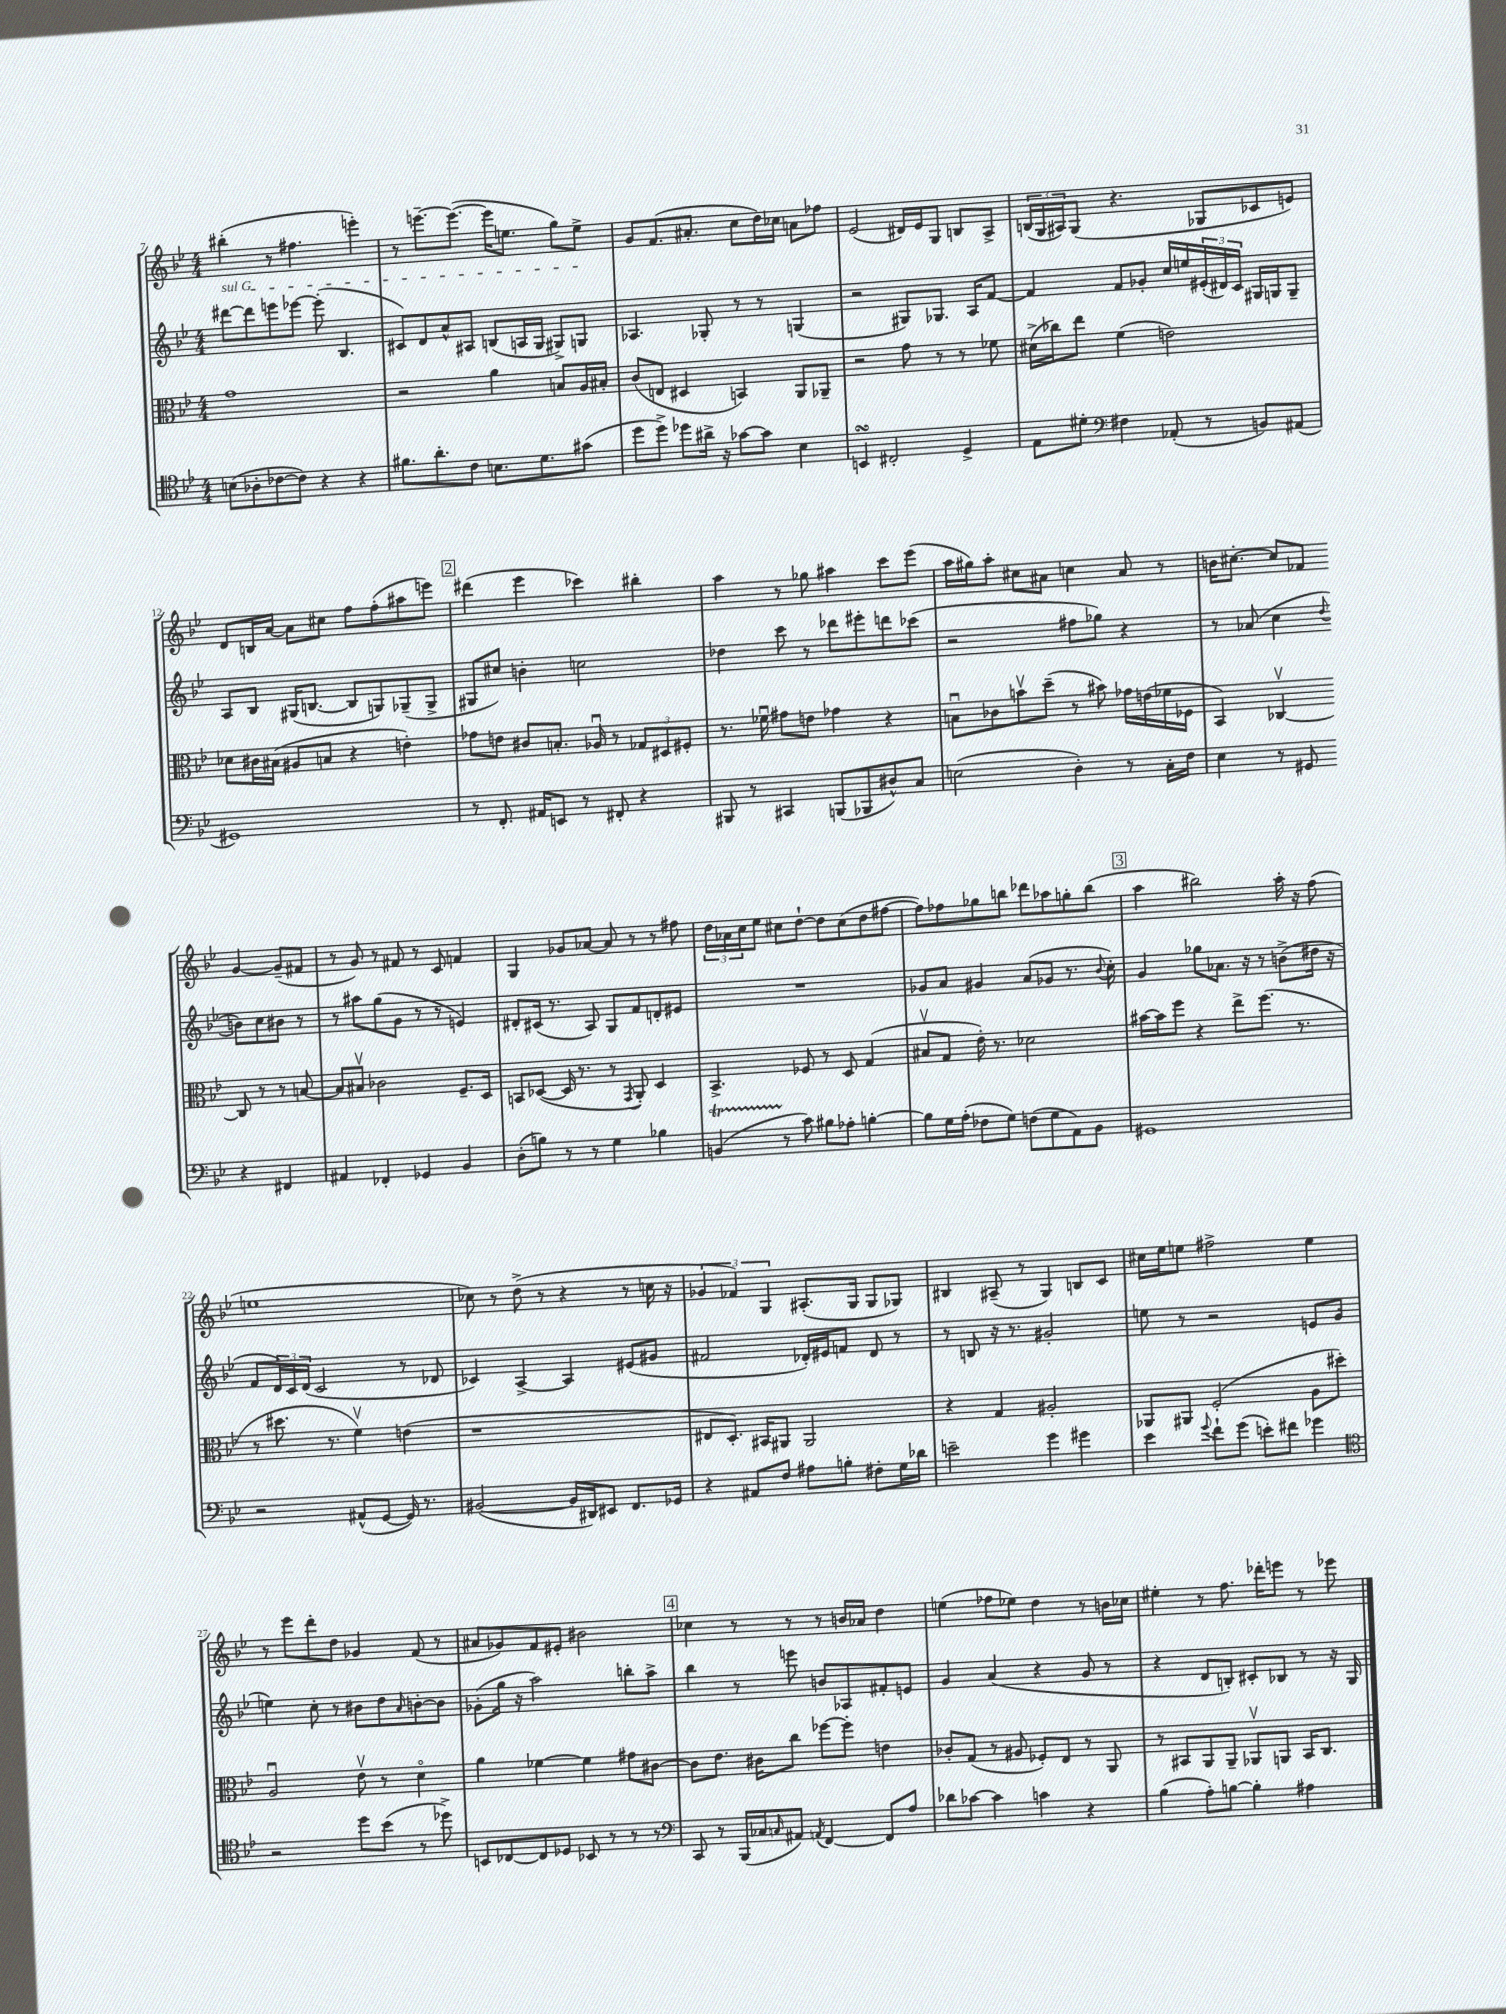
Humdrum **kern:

**kern	**kern	**kern	**kern
*staff4	*staff3	*staff2	*staff1
*clefC4	*clefC3	*clefG2	*clefG2
*k[b-e-]	*k[b-e-]	*k[b-e-]	*k[b-e-]
*M4/4	*M4/4	*M4/4	*M4/4
(8B	1g	[8ddd#	(4bb#'
8A-'	.	8ddd#]	.
[8c-	.	8eee	8r
8c-])	.	[8eee-	4.ff#
4r	.	(8eee-']	.
.	.	4.B-	.
4r	.	.	4eee')
=	=	=	=
8.f#	2r	8c#)	8r
.	.	8d	[8.eee~
8.a'	.	.	.
.	.	8a^^	.
.	.	.	(8.eee_
8c	.	8A#	.
8.B	4a	(8B	16eee]
.	.	.	8.ee
.	.	16A	.
8.d	.	16G	.
.	8B	8G#^)	8gg)
(8g#	16A	8G	8ee^
.	16B#'	.	.
=	=	=	=
8dd	(8c	4.A-	8g
8dd^)	8E	.	(8.f
8dd-	4D#	.	.
.	.	.	8.a#'
16a#^	.	8G-'	.
16r	.	.	.
[8g-	4BB)	8r	8cc
8g-]	.	8r	16dd)
.	.	.	16cc-
4B-	8AA	(4G	8a
.	8AA-~	.	8ff-
=	=	=	=
4BB	2r	2r	(2e-
2C#'	.	.	.
.	8g	8G#)	16d#)
.	.	.	16e-
.	8r	8.G-	8G
4D^	8r	.	8B
.	.	16A	.
.	8f-	[8f	8A^
=	=	=	=
8E-	(16d#^	4f]	(24B
.	.	.	24G
.	16cc-)	.	.
.	.	.	24A#)
8d#'	8ee-	.	(8G
*clefF4	*	*	*
4F#	(4f	8f	4.r
.	.	8g-'	.
(8AA-'	2e)	16cc	.
.	.	16ee	.
8r	.	(24e#'	8G-
.	.	24d#)	.
.	.	24c	.
8BB)	.	16G#	8c-
.	.	16G	.
(8AA#	.	8G~	8e)
=	=	=	=
1GG#)	8d-	8A	8d
.	16c#	8B-	16B
.	(16B#	.	[16a
.	8A#	(16G#	8a]
.	.	[8.B	.
.	8B	.	8cc#
.	4r	8B]	8ff
.	.	8G)	(8ff'
.	4e')	(8G-~	8aa#
.	.	8G-^	8eee)
=	=	=	=
8r	8g-	8G#	(4ddd#
8.FF'	8e	8cc#)	.
.	8c#	4b'	4eee-
16AA#	.	.	.
8EE	8.B'	.	.
8r	.	2cc	4ccc-)
.	16A-u	.	.
8FF#'	8r	.	.
4r	12G-	.	4bb#'
.	12D#	.	.
.	12F#'	.	.
=	=	=	=
8BBB#	8.r	4dd-	4aa
8r	.	.	.
.	16f-u	.	.
4CC#	8g#	8ccc	8r
.	8e	8r	8gg-
(8BBB	4g-	8ddd-	4aa#
8BBB-	.	8eee#'	.
8D#^^)	4r	8ddd	8ccc
8C	.	(8ccc-	(8eee-
=	=	=	=
(2E	8Bu	2r	16aa
.	.	.	16gg#)
.	8c-	.	8aa'
.	8bv	.	8cc#
.	(8dd~	.	8a#
4D')	8r	8ff#	4cc
.	8b#)	8gg-)	.
8r	16g-	4r	8a#
.	(16e	.	.
16C'	16f-	.	8r
16F	16F-	.	.
=	=	=	=
4E-	4BB-)	8r	16b
.	.	.	[8.cc#'
.	.	(8a-	.
8r	[4C-v	4cc	8cc#]
8GG#	.	.	8f-
.	.	8qqdd	.
4r	8C-]	8b)	[4g
.	8r	8cc	.
4FF#	8r	8b#	(8g~]
.	[8B	8r	8f#
=	=	=	=
4AA#	8B]	8r	8r
.	8B#v	8aa#	8g)
4FF-'	2c-	(8gg	8r
.	.	8g	8f#
4GG-	.	8r	8r
.	.	8r	8c
4BB-	8.F~	4e)	4f
.	16D	.	.
=	=	=	=
(8D'	8BB	8d#'	4G
8B)	([8D-	(16c#	.
.	.	8.r	.
8r	16D-]	.	8g-
.	8.r	.	.
8r	.	8A)	[8a-
4G	8r	8G	8a-]
.	8qGG	.	.
.	8AA')	8f	8r
4B-	4D-	8d'	8r
.	.	8e#	8ff#
=	=	=	=
(4BB	4.BB-^	1r	24dd
.	.	.	24a-
.	.	.	24cc
.	.	.	8ee-
8r	.	.	8cc#
8c)	8F-	.	[8dd`
8B#	8r	.	8dd]
8A-'	8D	.	(8cc#
[4B'	(4G	.	8dd
.	.	.	[8ff#
=	=	=	=
8B]	8B#v	8g-	8ff#])
16G	8G	8a	8ff-
(16A'	.	.	.
8F-	16e-')	4g#	8gg-
.	8.r	.	.
8G)	.	.	8bb
(8F	2d-	(8a	8ddd-
8G	.	8g-	8aa-
8AA)	.	8.r	8gg'
8BB-	.	.	(8bb
.	.	8qqb-	.
.	.	16cc')	.
=	=	=	=
1GG#	[16b#	4g	4aa
.	16b#]	.	.
.	8ff	.	.
.	4r	8gg-	2bb#)
.	.	8.a-	.
.	8ee-^	.	.
.	.	16r	.
.	(8.ff	8r	.
.	.	(8b^	16aa'
.	8.r	.	16r
.	.	16dd#	(8ff
.	.	16r	.
=	=	=	=
2r	8r	8f	1ee
.	8.dd#	24d)	.
.	.	24c	.
.	.	(24d	.
.	.	2c	.
.	8.r	.	.
(8AA#^^	4fv)	.	.
[8GG	.	.	.
16GG])	(4e	8r	.
8.r	.	.	.
.	.	8d-	.
=	=	=	=
([2BB#	1r	4c-)	8cc-)
.	.	.	8r
.	.	[4A^	(8dd^
.	.	.	8r
16BB#]	.	4A]	4r
16DD#)	.	.	.
8EE#	.	.	.
8.FF	.	(8e#	8r
.	.	8g#	16cc
16GG-	.	.	16r
=	=	=	=
4r	8E#	2f#	6g-
.	8.D')	.	.
.	.	.	6f-)
8AA#	.	.	.
.	16BB#	.	.
.	.	.	6G
8F	8AA#	.	.
8A#	2AA#	16d-')	(8.A#'
.	.	16e#	.
8B'	.	8f	.
.	.	.	16G
8F#'	.	8d-	8G
16G	.	8r	8G-)
16d-	.	.	.
=	=	=	=
2e~	4r	8r	4B#
.	.	8B	.
.	4G	16r	(8A#~
.	.	8.r	.
.	.	.	8r
4g	2A#'	2g#'	4G)
4g#	.	.	8B
.	.	.	8c
=	=	=	=
4e-	8AA-	8ee	16cc#
.	.	.	16ee-
.	8AA#	8r	8ee
8qqg	.	.	.
8f`	(2F'	2r	2ff#^
(8g	.	.	.
8e')	.	.	.
8f#	.	.	.
4g-	8A	8e	4ee
.	8dd#')	(8g	.
=	=	=	=
*clefC4	*	*	*
2r	2Au	4ee)	8r
.	.	.	8eee-
.	.	8cc'	8ddd'
.	.	8r	8dd
8dd	8e-v	8b#	4g-
(8b-	8r	8dd	.
.	.	16qqa	.
8r	4do	[8b'	(8f
8dd-^)	.	8b]	8r
=	=	=	=
8BB	4a	(8g-'	8a#
[8C-	.	16gg	8g-)
.	.	16r	.
8C-]	[4f-	2aa)	8f
8D-	.	.	8e#'
8BB-	4f-]	.	2b#
8r	.	.	.
8r	8g#	8bb'	.
8r	[8c#	8aa^	.
=	=	=	=
*clefF4	*	*	*
8CC	8c#]	4bb-	4cc-
8r	8.e-	.	.
(16BBB-	.	8r	8r
16C-	16c#	.	.
16qqC	.	.	.
8AA#)	8cc	8eee	8r
8qAA	.	.	.
[4FF	[8ff-	8b	8r
.	8ff-']	8A-	16b
.	.	.	16a-
8FF]	4e	8f#'	4dd
8A	.	8e	.
=	=	=	=
8d-	8c-'	4g	(4ee
[8c-	(8G	.	.
4c-]	8r	(4a	8ff-
.	8A#	.	8ee-)
4c	8F-')	4r	4dd
.	8E-	.	.
4r	8r	8g	8r
.	8AA	8r	16b
.	.	.	16cc-
=	=	=	=
(4B-	8r	4r	4ee#'
.	8BB#	.	.
8A')	8AA	8d	8r
[8B	8AA~	8B')	8.ff
4B']	8AA-v	8c#'	.
.	.	.	16ddd-'
.	8AA	8B-	8eee
4A#	16BB#	8r	8r
.	8.C	.	.
.	.	16r	8eee-
.	.	16G	.
==	==	==	==
*-	*-	*-	*-
